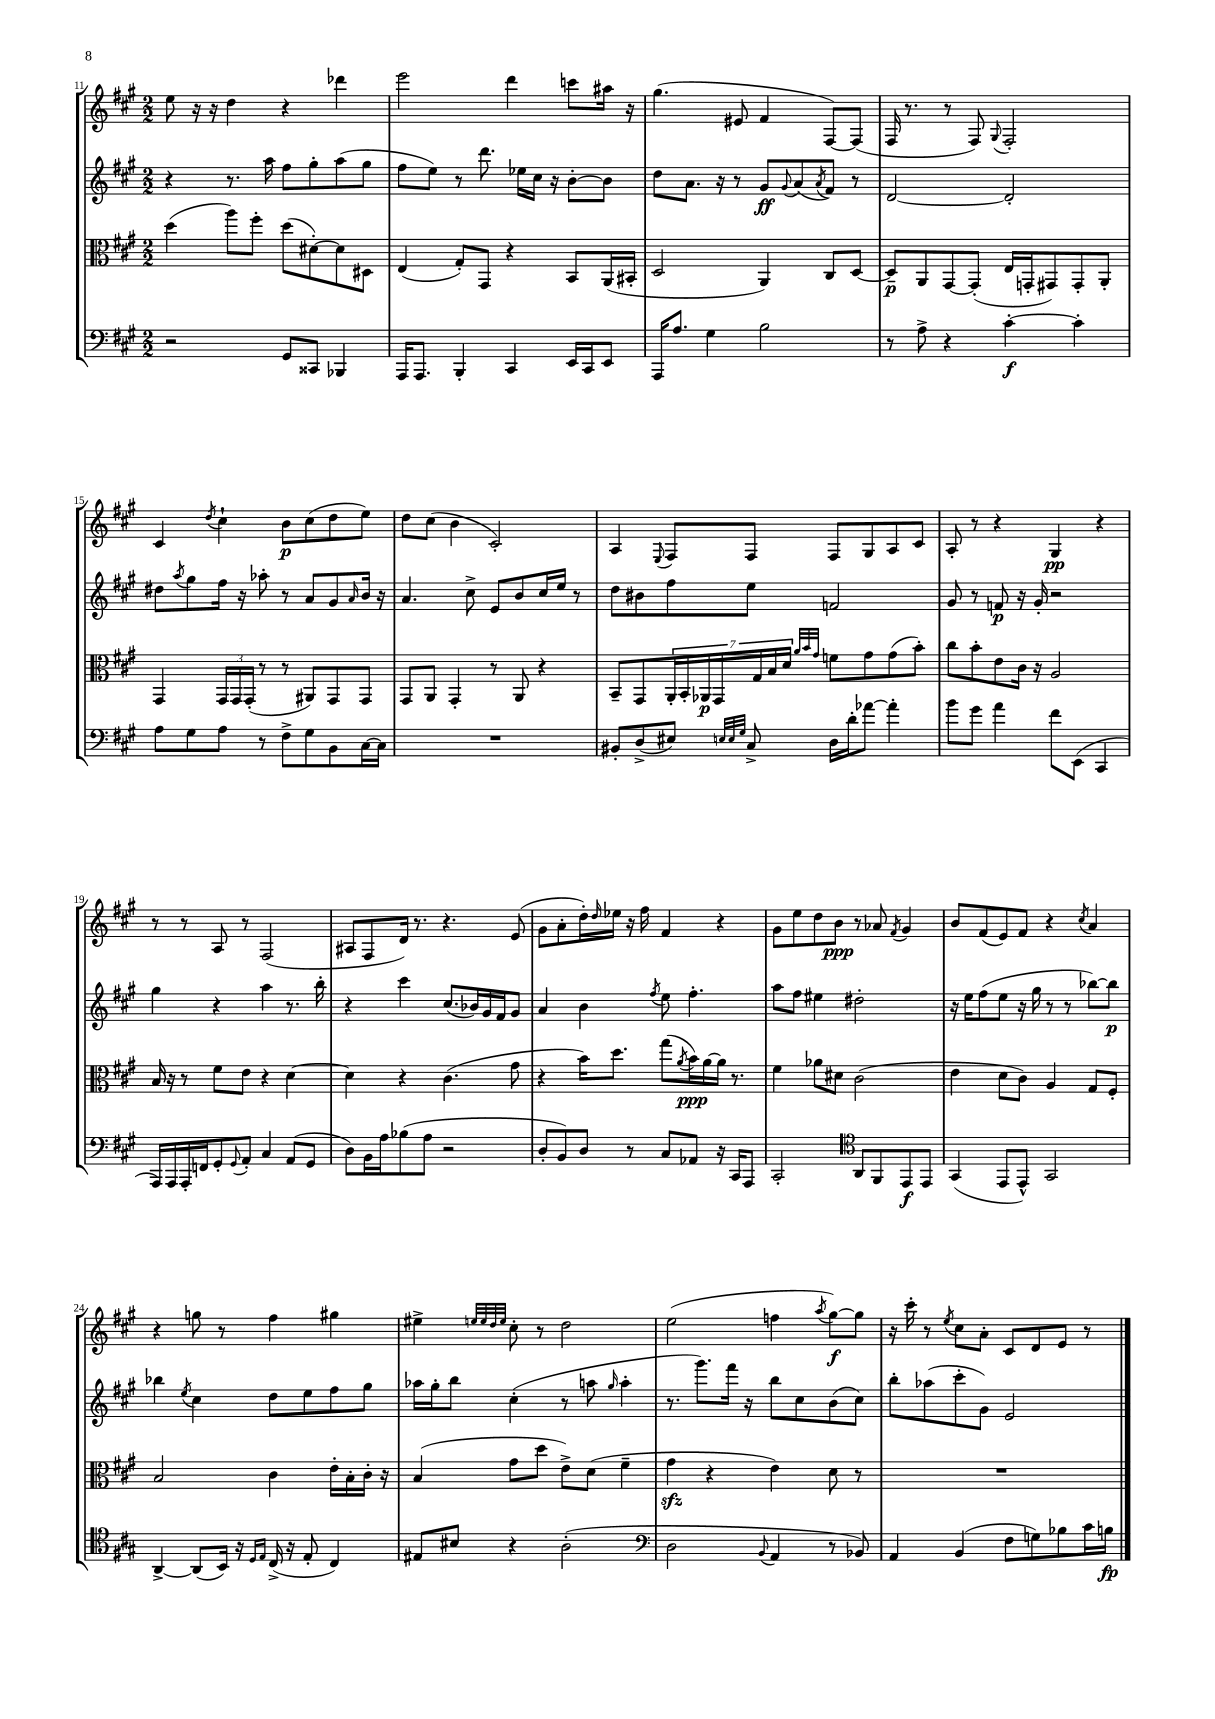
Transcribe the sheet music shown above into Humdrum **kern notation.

**kern	**kern	**kern	**kern
*staff4	*staff3	*staff2	*staff1
*clefF4	*clefC3	*clefG2	*clefG2
*k[f#c#g#]	*k[f#c#g#]	*k[f#c#g#]	*k[f#c#g#]
*M2/2	*M2/2	*M2/2	*M2/2
2r	(4dd\	4r	8ee\
.	.	.	16r
.	.	.	16r
.	8aa\L)	8.r	4dd\
.	8ff#'\J	.	.
.	.	16aa\	.
8GG#/L	(8dd\L	8ff#\L	4r
8CC##/J	[8d#'\)	8gg#'\	.
4BBB-/	8d#\]	(8aa\	4ddd-\
.	8D#\J	8gg#\J	.
=	=	=	=
16AAA/LK	(4E/	8ff#\L	2eee\
8.AAA/J	.	.	.
.	.	8ee\J)	.
4BBB'/	8G#'/L)	8r	.
.	8GG#/J	8.ddd\	.
4CC#/	4r	.	4ddd\
.	.	16ee-\LL	.
.	.	16cc#\JJ	.
.	.	16r	.
16EE/LL	8BB/L	[8b'\L	8ccc\L
16CC#/J	.	.	.
8EE/J	(16AA/L	8b\]J	16aa#\Jk
.	16BB#'/JJ	.	16r
=	=	=	=
16AAA/LK	2D/	8dd\L	(4.gg#\
8.A/J	.	.	.
.	.	8.a\J	.
4G#\	.	.	.
.	.	16r	.
.	.	8r	8e#/
2B\	4AA/)	8g#/L	4f#/
.	.	8qqg#/	.
.	.	(8a/	.
.	.	8qa/	.
.	8C#/L	8f#/J)	[8F#/L)
.	[8D/J	8r	(8F#/]J
=	=	=	=
8r	8D~/]L	[2d/	16F#/
.	.	.	8.r
8A^\	8AA/	.	.
4r	[8GG#/	.	8r
.	(8GG#'/]J	.	8F#/)
.	.	.	8qqG#/
[4c#'\	16E/LL	2d'/]	2F#'/
.	16GG'/J	.	.
.	8GG#/)	.	.
4c#'\]	8GG#'/	.	.
.	8AA'/J	.	.
=	=	=	=
8A\L	4GG#/	8dd#\L	4c#/
.	.	8qaa/	.
8G#\	.	8gg#\	.
.	.	.	8qdd/
8A\J	24GG#/LL	16ff#\Jk	4cc#`\
.	24GG#/	.	.
.	.	16r	.
.	(24GG#'/JJ	.	.
8r	8r	8aa-'\	.
8F#^\L	8r	8r	8b\L
8G#\	8AA#/L)	8a/L	(8cc#\
8BB\	8GG#/	8g#/	8dd\
.	.	16qqa/	.
[16C#\L	8GG#/J	16b/Jk	8ee\J)
16C#\]JJ	.	16r	.
=	=	=	=
1r	8GG#/L	4.a/	8dd\L
.	8AA/J	.	(8cc#\J
.	4GG#'/	.	4b\
.	.	8cc#^\	.
.	8r	8e/L	2c#'/)
.	8AA/	8b/	.
.	4r	16cc#/L	.
.	.	16ee/JJ	.
.	.	8r	.
=	=	=	=
8BB#'/L	8BB~/L	8dd\L	4A/
(8D^/	8GG#/	8b#\	.
.	.	.	8qqE/
8E#/J)	28AA'/L	8ff#\	8F#/L
.	28BB'/	.	.
.	28AA-/	.	.
.	28GG#/	.	.
32qqE/LLL	.	.	.
32qqE/	.	.	.
32qqG#/JJJ	.	.	.
8C#^/	.	8ee\J	8F#/J
.	28G#/	.	.
.	28B/	.	.
.	28d/JJ	.	.
.	32qqa/LLL	.	.
.	32qqb/	.	.
.	32qqg#/JJJ	.	.
16D\LL	8f\L	2f/	8F#/L
16d'\J	.	.	.
[8a-\J	8g#\	.	8G#/
4a-'\]	(8g#\	.	8A/
.	8b'\J)	.	8c#/J
=	=	=	=
8b\L	8cc#\L	8g#/	8A'/
8g#\J	8b'\	8r	8r
4a\	8e\	8f/	4r
.	16c#\Jk	16r	.
.	16r	16g#'/	.
8f#\L	2A/	2r	4G#/
(8EE\J	.	.	.
4CC#/	.	.	4r
=	=	=	=
16AAA/LL)	16B/	4gg#\	8r
16AAA/	16r	.	.
16AAA'/	8r	.	8r
16FF/J	.	.	.
8GG#'/	8f#\L	4r	8A/
8qqGG#/	.	.	.
8AA'/J	8e\J	.	8r
4C#/	4r	4aa\	(2F#/
(8AA/L	[4d\	8.r	.
8GG#/J	.	.	.
.	.	16bb'\	.
=	=	=	=
8D\L)	4d\]	4r	8A#/L
16BB\L	.	.	8F#/
16A\J	.	.	.
(8B-\	4r	4ccc#\	16d/Jk)
.	.	.	8.r
8A\J	.	.	.
2r	(4.c#\	(8.cc#/L	4.r
.	.	16b-/L)	.
.	.	16g#/	.
.	.	16f#/J	.
.	8g#\	8g#/J	(8e/
=	=	=	=
8D'/L	4r	4a/	8g#\L
8BB/)	.	.	8a'\
8D/J	16b\LK)	4b\	16dd'\L)
.	.	.	16qqdd/
.	8.dd\J	.	16ee-\JJ
8r	.	.	16r
.	.	.	16ff#\
.	.	8qff#/	.
8C#/L	(8gg#\L	8ee\	4f#/
.	8qa/	.	.
8AA-/J	16b\L)	4.ff#'\	.
.	[16a\	.	.
16r	16a\]JJ	.	4r
16CC#/LK	8.r	.	.
8AAA/J	.	.	.
=	=	=	=
2CC#'/	4f#\	8aa\L	8g#\L
.	.	8ff#\J	8ee\
.	8a-\L	4ee#\	8dd\
.	8d#\J	.	8b\J
*clefC4	*	*	*
8AA/L	(2c#\	2dd#'\	8r
8FF#/	.	.	8a-/
.	.	.	8qf#/
8EE/	.	.	4g#/
8EE/J	.	.	.
=	=	=	=
(4GG#/	4e\	16r	8b/L
.	.	16ee\LK	.
.	.	(8ff#\	(8f#/
8EE/L	8d\L	8ee\J	8e/)
8EE^^/J)	8c#\J)	16r	8f#/J
.	.	16gg#\	.
2GG#/	4A/	8r	4r
.	.	8r	.
.	.	.	8qcc#/
.	8G#/L	[8bb-\L)	4a/
.	8F#'/J	8bb-\]J	.
=	=	=	=
[4AA^/	2B/	4bb-\	4r
.	.	8qee/	.
(8AA/]L	.	4cc#\	8gg\
16BB/Jk)	.	.	8r
16r	.	.	.
16qqD/LL	.	.	.
16qqE/JJ	.	.	.
(16C#^/	4c#\	8dd\L	4ff#\
16r	.	.	.
8E'/	.	8ee\	.
4C#/)	16e'\LL	8ff#\	4gg#\
.	16B'\	.	.
.	16c#'\JJ	8gg#\J	.
.	16r	.	.
=	=	=	=
8E#/L	(4B/	16aa-\LL	4ee#^\
.	.	16gg#'\J	.
8B#/J	.	8bb\J	.
.	.	.	32qqee/LLL
.	.	.	32qqee/
.	.	.	32qqdd/
.	.	.	32qqee/JJJ
4r	8g#\L	(4cc#'\	8cc#'\
.	8dd\J	.	8r
(2A'\	8e^\L)	8r	2dd\
.	(8d\J	8aa\	.
.	.	16qqgg#/	.
.	4f#~\	4aa'\	.
=	=	=	=
*clefF4	*	*	*
2D\	4g#\	8.r	(2ee\
.	.	8.ggg#\L)	.
.	4r	.	.
.	.	16fff#\Jk	.
.	.	16r	.
8qqBB/	.	.	.
4AA/	4e\)	8bb\L	4ff\
.	.	8cc#\	.
.	.	.	8qaa/
8r	8d\	(8b\	[8gg#\L)
8BB-/)	8r	8cc#\J)	8gg#\]J
=	=	=	=
4AA/	1r	8bb'\L	16r
.	.	.	16ccc#'\
.	.	(8aa-\	8r
.	.	.	8qee/
(4BB/	.	8ccc#'\	8cc#\L
.	.	8g#\J)	8a'\J
8F#\L	.	2e/	8c#/L
8G\)	.	.	8d/
8B-\	.	.	8e/J
16c#\L	.	.	8r
16B\JJ	.	.	.
==	==	==	==
*-	*-	*-	*-
